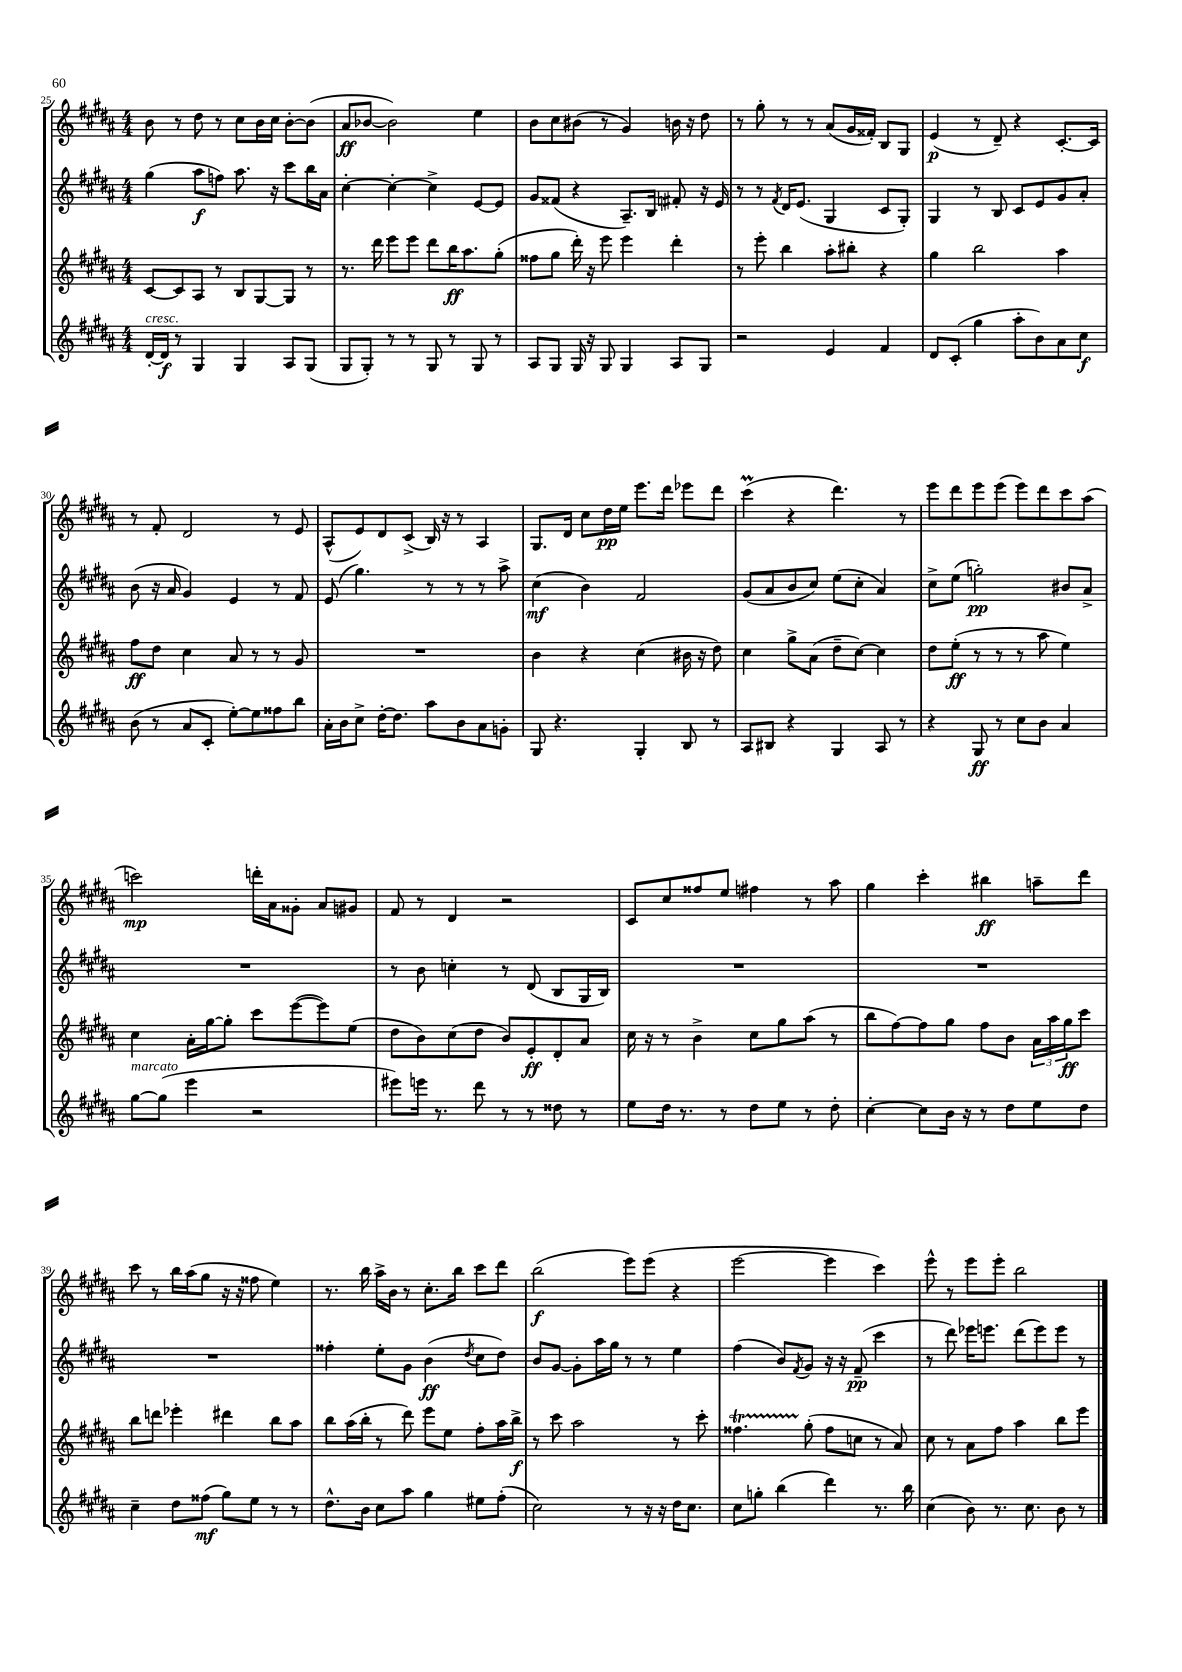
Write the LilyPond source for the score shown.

<<
\new StaffGroup <<
\new Staff = "s0" {
    \clef treble \key b \major \numericTimeSignature \time 4/4
    b'8 r8 dis''8 r8 cis''8 b'16 cis''16 b'8~-. b'8( |
    ais'8\ff bes'8~ bes'2) e''4 |
    b'8 cis''8 bis'8( r8 gis'4) b'16 r16 dis''8 |
    r8 gis''8-. r8 r8 ais'8( gis'16 fisis'16-.) b8 gis8 |
    e'4\p( r8 dis'8--) r4 cis'8.~-. cis'16 |
    r8 fis'8-. dis'2 r8 e'8 |
    ais8-^( e'8) dis'8 cis'8->( b16) r16 r8 ais4 |
    gis8. dis'16 cis''8 dis''16\pp e''16 e'''8. dis'''16 ees'''8 dis'''8 |
    cis'''4\prall( r4 dis'''4.) r8 |
    e'''8 dis'''8 e'''8 e'''8( e'''8) dis'''8 cis'''8 ais''8( |
    c'''2\mp) d'''16-. ais'16 gisis'8-. ais'8 gis'8 |
    fis'8 r8 dis'4 r2 |
    cis'8 cis''8 fisis''8 e''8 fis''4 r8 ais''8 |
    gis''4 cis'''4-. bis''4\ff a''8-- dis'''8 |
    cis'''8 r8 b''16 ais''16( gis''8 r16 r16 fisis''8 e''4) |
    r8. b''16 ais''16-> b'16 r8 cis''8.-. b''16 cis'''8 dis'''8 |
    b''2\f( e'''8) e'''8( r4 |
    e'''2~ e'''4 cis'''4) |
    e'''8-^ r8 e'''8 e'''8-. b''2 \bar "|." |
}
\new Staff = "s1" {
    \clef treble \key b \major \numericTimeSignature \time 4/4
    gis''4( ais''8\f f''8) ais''8. r16 cis'''8 b''16 ais'16 |
    cis''4~-. cis''4~-. cis''4-> e'8~ e'8 |
    gis'8 fisis'8( r4 ais8.--) b16 fis'8-. r16 e'16 |
    r8 r8 \acciaccatura { fis'8 } dis'16 e'8.( gis4 cis'8 gis8-.) |
    gis4 r8 b8 cis'8 e'8 gis'8 ais'8-. |
    b'8( r16 ais'16 gis'4) e'4 r8 fis'8 |
    e'8( gis''4.) r8 r8 r8 ais''8-> |
    cis''4\mf( b'4) fis'2 |
    gis'8( ais'8 b'8 cis''8) e''8( cis''8-. ais'4) |
    cis''8-> e''8( g''2-.\pp) bis'8 ais'8-> |
    R1 |
    r8 b'8 c''4-. r8 dis'8( b8 gis16 b16) |
    R1 |
    R1 |
    R1 |
    fisis''4-. e''8-. gis'8 b'4\ff( \acciaccatura { dis''8 } cis''8 dis''8) |
    b'8 gis'8~ gis'8-. ais''16 gis''16 r8 r8 e''4 |
    fis''4( b'8) \acciaccatura { fis'8 } gis'8 r16 r16 fis'8--\pp( cis'''4 |
    r8 dis'''8) ees'''16 e'''8. dis'''8( e'''8) e'''8 r8 \bar "|." |
}
\new Staff = "s2" {
    \clef treble \key b \major \numericTimeSignature \time 4/4
    cis'8~ cis'8 ais8 r8 b8 gis8~ gis8 r8 |
    r8. dis'''16 e'''8 e'''8 dis'''8 b''16\ff ais''8. gis''8-.( |
    fisis''8 gis''8 dis'''16-.) r16 e'''8 e'''4 dis'''4-. |
    r8 e'''8-. b''4 ais''8-. bis''8-. r4 |
    gis''4 b''2 ais''4 |
    fis''8\ff dis''8 cis''4 ais'8 r8 r8 gis'8 |
    R1 |
    b'4 r4 cis''4( bis'16 r16 dis''8) |
    cis''4 gis''8-> ais'8( dis''8-- cis''8~) cis''4 |
    dis''8 e''8-.\ff( r8 r8 r8 ais''8 e''4) |
    cis''4 ais'16-. gis''16~ gis''8-. cis'''8 e'''8~( e'''8) e''8( |
    dis''8 b'8) cis''8( dis''8 b'8) e'8-.\ff dis'8-. ais'8 |
    cis''16 r16 r8 b'4-> cis''8 gis''8 ais''8( r8 |
    b''8 fis''8~) fis''8 gis''8 fis''8 b'8 \tuplet 3/2 { ais'16 ais''16 gis''16\ff } cis'''8 |
    b''8 d'''8 ees'''4-. dis'''4 b''8 ais''8 |
    b''8 ais''16( b''16-. r8 dis'''8) e'''8 e''8 fis''8-. ais''16 b''16->\f |
    r8 cis'''8 ais''2 r8 cis'''8-. |
    fisis''4.\startTrillSpan gis''8-.\stopTrillSpan( fisis''8 c''8 r8 ais'8) |
    cis''8 r8 ais'8 fis''8 ais''4 b''8 e'''8 \bar "|." |
}
\new Staff = "s3" {
    \clef treble \key b \major \numericTimeSignature \time 4/4
    dis'16~-.^\markup { \italic "cresc." } dis'16\f r8 gis4 gis4 ais8 gis8( |
    gis8 gis8-.) r8 r8 gis8 r8 gis8 r8 |
    ais8 gis8 gis16 r16 gis8 gis4 ais8 gis8 |
    r2 e'4 fis'4 |
    dis'8 cis'8-.( gis''4 ais''8-. b'8) ais'8 cis''8\f |
    b'8( r8 ais'8 cis'8-. e''8~-.) e''8 fisis''8 b''8 |
    ais'16-. b'16 cis''8-> dis''16~-. dis''8. ais''8 b'8 ais'8 g'8-. |
    gis8 r4. gis4-. b8 r8 |
    ais8 bis8 r4 gis4 ais8 r8 |
    r4 gis8\ff r8 cis''8 b'8 ais'4 |
    gis''8~^\markup { \italic "marcato" } gis''8( e'''4 r2 |
    eis'''8) e'''16 r8. dis'''8 r8 r8 disis''8 r8 |
    e''8 dis''16 r8. r8 dis''8 e''8 r8 dis''8-. |
    cis''4~-. cis''8 b'16 r16 r8 dis''8 e''8 dis''8 |
    cis''4-- dis''8 fisis''8\mf( gis''8) e''8 r8 r8 |
    dis''8.-^ b'16 cis''8 ais''8 gis''4 eis''8 fis''8-.( |
    cis''2) r8 r16 r16 dis''16 cis''8. |
    cis''8 g''8-. b''4( dis'''4) r8. b''16 |
    cis''4( b'8) r8. cis''8. b'8 r8 \bar "|." |
}
>>
>>
\layout { \context { \Score currentBarNumber = #25 } }
